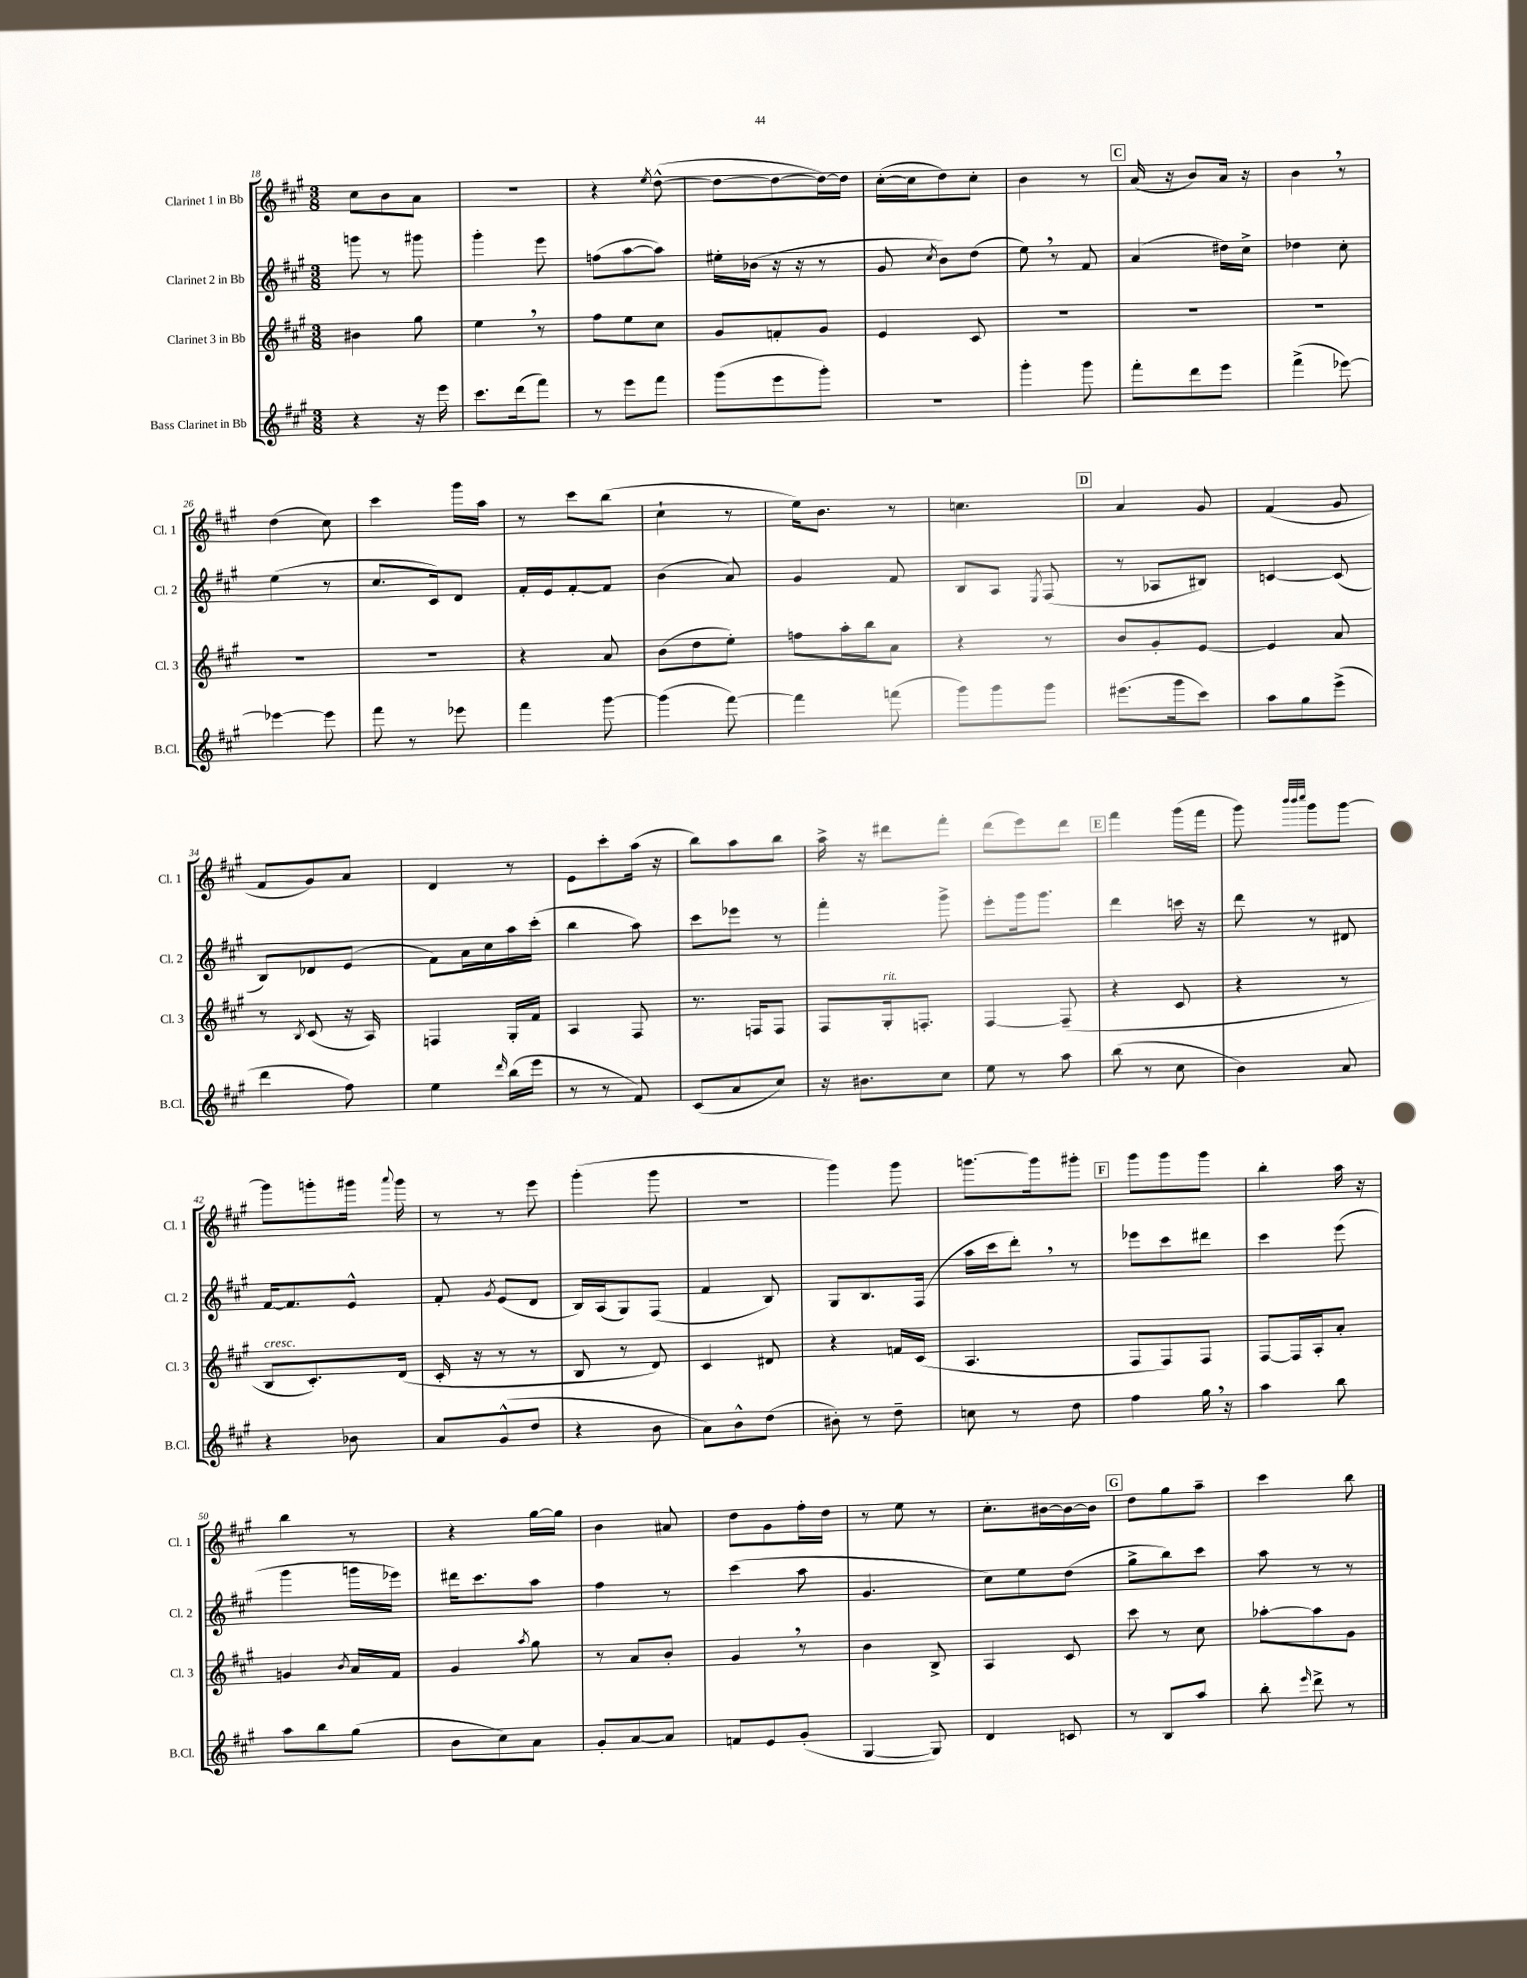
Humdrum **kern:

**kern	**kern	**kern	**kern
*part4	*part3	*part2	*part1
*staff4	*staff3	*staff2	*staff1
*I"Bass Clarinet in Bb	*I"Clarinet 3 in Bb	*I"Clarinet 2 in Bb	*I"Clarinet 1 in Bb
*I'B.Cl.	*I'Cl. 3	*I'Cl. 2	*I'Cl. 1
*clefG2	*clefG2	*clefG2	*clefG2
*k[f#c#g#]	*k[f#c#g#]	*k[f#c#g#]	*k[f#c#g#]
*M3/8	*M3/8	*M3/8	*M3/8
=18	=18	=18	=18
4r	4b#X\	8gggn\	8cc#\L
.	.	8r	8b\
16r	8gg#\	8ggg#X\	8a\J
16eee\	.	.	.
=19	=19	=19	=19
8.ccc#\L	4ee,\	4ggg#'\	4.r
(16ddd\k	.	.	.
8fff#\J)	8r	8eee\	.
=20	=20	=20	=20
8r	8ff#\L	(8ffn\L	4r
8eee\L	8ee\	[8aa\	.
.	.	.	8qee/
8fff#\J	8cc#\J	8aa\J])	([8dd^^\
=21	=21	=21	=21
(8ggg#\L	8g#/L	16ee#X'\LL	8dd\L_
.	.	(16b-X\JJ	.
8eee\	8fn'/	16r	8dd\_
.	.	16r	.
8ggg#'\J)	8g#/J	8r	16dd\L_)
.	.	.	16dd\JJ]
=22	=22	=22	=22
4.r	4e/	8g#/	([16cc#'\LL
.	.	.	16cc#\J]
.	.	8qcc#/	.
.	.	8b\L)	8dd\)
.	8c#/	(8dd\J	8cc#'\J
=23	=23	=23	=23
4ggg#'\	4.r	8ee,\)	4b\
.	.	8r	.
8ggg#\	.	8f#/	8r
!!LO:REH:place=s1:t=C
=24	=24	=24	=24
8fff#'\L	4.r	(4a/	(16a/
.	.	.	16r
8ddd\	.	.	8b/L)
8eee\J	.	16dd#X\LL)	16a/Jk
.	.	16cc#^\JJ	16r
=25	=25	=25	=25
(4fff#^\	4.r	4dd-X\	4b,\
[8eee-X\)	.	8cc#'\	8r
!!LO:LB:g=z
=26	=26	=26	=26
4eee-X\_	4.r	(4ee\	(4dd\
8eee-\]	.	8r	8cc#\)
=27	=27	=27	=27
8fff#\	4.r	8.cc#/L	4ccc#\
8r	.	.	.
.	.	16c#/k)	.
8eee-X\	.	8d/J	16ggg#\LL
.	.	.	16aa\JJ
=28	=28	=28	=28
4fff#\	4r	16f#'/LL	8r
.	.	16e/J	.
.	.	[8f#'/	8ccc#\L
[8ggg#\	8a/	8f#/J]	(8bb\J
=29	=29	=29	=29
(4ggg#\]	(8b\L	(4b\	4cc#`\
.	8dd\	.	.
[8fff#\)	8ee'\J)	8a/)	8r
=30	=30	=30	=30
4fff#\]	8ffn\L	4g#/	16ee\KL)
.	.	.	8.b\J
.	16aa'\L	.	.
.	16bb\J	.	.
(8fffn\	8a\J	8f#/	8r
=31	=31	=31	=31
8ggg#\L)	4r	8B/L	4.ccn\
8ggg#\	.	8A/J	.
.	.	8qE/	.
8ggg#\J	8r	(8F#/	.
!!LO:REH:place=s1:t=D
=32	=32	=32	=32
(8.eee#X\L	8b/L	8r	4a/
.	8g#'/	8A-X/L	.
16ggg#\k	.	.	.
8ccc#\J)	[8e/J	8B#X/J)	8g#/
=33	=33	=33	=33
8aa\L	4e/]	[4cn/	(4f#/
8gg#\	.	.	.
(8eee^\J	8a/	(8c/]	8g#/
!!LO:LB:g=z
=34	=34	=34	=34
4ddd\	8r	8B/L)	8f#/L
.	8qB/	.	.
.	(8c#/	8d-X/	8g#/)
8ff#\)	16r	(8e/J	8a/J
.	16A/)	.	.
=35	=35	=35	=35
4ee\	4Fn/	8f#\L)	4d/
.	.	16a\L	.
.	.	16cc#\	.
16qqddd/	.	.	.
(16bb\LL	16G#'/LL	16aa\	8r
16eee\JJ	16f#/JJ	(16ccc#'\JJ	.
=36	=36	=36	=36
8r	4A/	4bb\	8e\L
8r	.	.	8ccc#'\
8f#/)	8F#/	8aa\)	(16aa\Jk
.	.	.	16r
=37	=37	=37	=37
(8c#/L	8.r	8ccc#\L	8bb\L)
8a/	.	8eee-X\J	8aa\
.	16Fn/KL	.	.
8cc#/J)	8F/J	8r	8bb\J
=38	=38	=38	=38
16r	8F#/L	4fff#'\	16aa^\
8.b#X\L	.	.	16r
!	!LO:TX:a:i:t=rit.	!	!
.	16G#'/k	.	8ddd#X\L
.	8.Fn'/J	.	.
8cc#\J	.	8ggg#^\	8fff#'\J
=39	=39	=39	=39
8ee\	[4F#/	8eee'\L	(8ddd\L
8r	.	16ggg#\k	8eee\)
.	.	8.ggg#\J	.
8aa\	(8F#~/]	.	8ddd\J
!!LO:REH:place=s1:t=E
=40	=40	=40	=40
(8bb\	4r	4ddd\	4fff#\
8r	.	.	.
8cc#\	8c#/	16cccn\	(16ggg#\LL
.	.	16r	16fff#\JJ
=41	=41	=41	=41
4b\)	4r	8ddd\	8ggg#\)
.	.	.	32qqbbb/LLL
.	.	.	32qqbbb/
.	.	.	32qqcccc#/JJJ
.	.	8r	8ggg#\L
8a/	8r	8d#X/	[8ggg#\J
!!LO:LB:g=z
=42	=42	=42	=42
!	!LO:TX:a:i:t=cresc.	!	!
4r	8B/L	[16f#/KL	8ggg#\L]
.	.	8.f#/]	.
.	8.c#'/)	.	8gggn'\
8b-X\	.	8e^^/J	16ggg#X\Jk
.	.	.	8qqaaa/
.	(16d/Jk	.	16ggg#\
=43	=43	=43	=43
8a/L	16c#'/	8f#'/	8r
.	16r	.	.
.	.	8qg#/	.
(8g#^^/	8r	(8e/L	8r
8dd/J	8r	8d/J	8eee\
=44	=44	=44	=44
4r	8B/	16B/LL)	(4ggg#'\
.	.	(16A/J	.
.	8r	8G#/)	.
8b\	8d/)	(8F#/J	8ggg#\
=45	=45	=45	=45
8a\L)	4c#/	4f#/	4.r
8b^^\	.	.	.
(8dd\J	8d#X/	8B/)	.
=46	=46	=46	=46
8b#X'\)	4r	8G#/L	4ggg#\)
8r	.	8.B/	.
8dd~\	16fn/LL	.	8ggg#\
.	(16c#/JJ	(16F#/Jk	.
=47	=47	=47	=47
8ccn\	4.A/	16aa\LL	[8.gggn\L
.	.	16ccc#\J	.
8r	.	8ddd',\J)	.
.	.	.	16ggg\k]
8dd\	.	8r	8ggg#X'\J
!!LO:REH:place=s1:t=F
=48	=48	=48	=48
4ff#\	8F#/L	8eee-X\L	8ggg#\L
.	8F#/)	8ccc#\	8ggg#\
16gg#,\	8F#/J	8ddd#X\J	8ggg#\J
16r	.	.	.
=49	=49	=49	=49
4aa\	[8F#/L	4ccc#\	4bb'\
.	16F#/L]	.	.
.	16A'/J	.	.
8bb\	8a'/J	(8eee\	16aa\
.	.	.	16r
!!LO:LB:g=z
=50	=50	=50	=50
8aa\L	4gn/	4ggg#\	4bb\
8bb\	.	.	.
.	8qb/	.	.
(8gg#\J	16a/LL	16gggn\LL	8r
.	16f#/JJ	16eee-X\JJ)	.
=51	=51	=51	=51
8b\L	4g#/	16ddd#X\KL	4r
.	.	8.ccc#\	.
8cc#\)	.	.	.
.	8qaa/	.	.
8a\J	8gg#\	8aa\J	[16gg#\LL
.	.	.	16gg#\JJ]
=52	=52	=52	=52
8g#'/L	8r	4ff#\	4b\
[8a/	8a/L	.	.
8a/J]	8b'/J	8r	8a#X/
=53	=53	=53	=53
8fn/L	4g#,/	(4ccc#\	8dd\L
8e/	.	.	8g#\
(8g#'/J	8r	8aa\	16ff#'\L
.	.	.	16dd\JJ
=54	=54	=54	=54
[4G#/	4b\	4.g#/	8r
.	.	.	8ee\
8G#/])	8B^/	.	8r
=55	=55	=55	=55
4d/	4A/	8cc#\L)	8.cc#'\L
.	.	8ee\	.
.	.	.	[16b#X\L
8cn/	8c#/	(8dd\J	16b#\_
.	.	.	16b#\JJ]
!!LO:REH:place=s1:t=G
=56	=56	=56	=56
8r	8ccc#\	8gg#^\L	8dd\L
8B/L	8r	8bb\)	8gg#\
8aa/J	8cc#\	8ccc#\J	8aa~\J
=57	=57	=57	=57
8bb'\	[8aa-X'\L	8aa\	4ccc#\
16qqeee/	.	.	.
8ddd^\	8aa-\]	8r	.
8r	8g#\J	8r	8bb\
==	==	==	==
*-	*-	*-	*-
